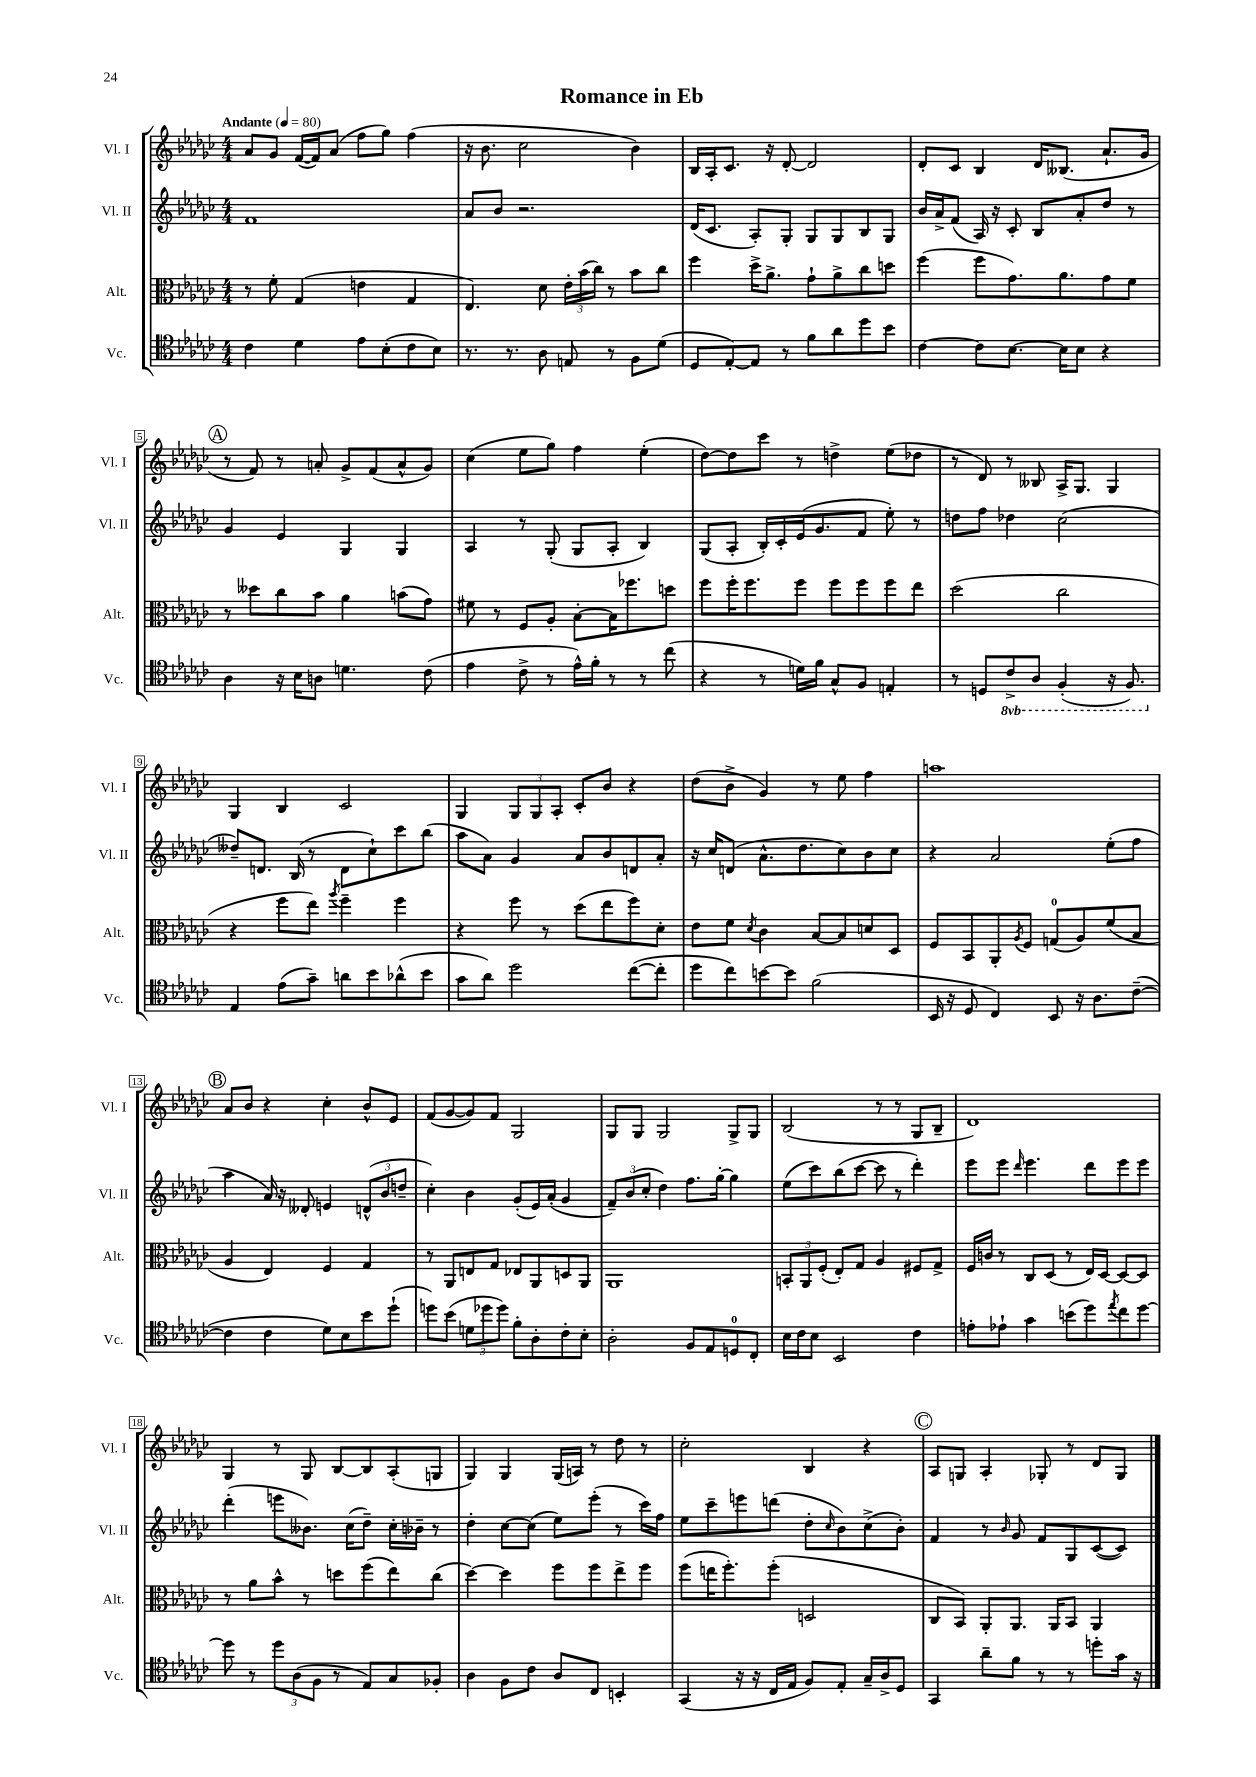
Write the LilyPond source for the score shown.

\header { title = "Romance in Eb" }
<<
\new StaffGroup <<
\new Staff = "s0" \with { instrumentName = "Vl. I" shortInstrumentName = "Vl. I" } {
    \clef treble \key ges \major \numericTimeSignature \time 4/4 \tempo "Andante" 4 = 80
    aes'8 ges'8 f'16~( f'16) aes'8( f''8 ges''8) f''4( |
    r16 bes'8. ces''2 bes'4) |
    bes16 aes16-. ces'8. r16 des'8~-. des'2 |
    des'8-. ces'8 bes4 des'16 beses8.( aes'8.-! ges'16 |
    \mark \markup { \circle "A" } r8 f'8) r8 a'8-. ges'8-> f'8( a'8-^ ges'8) |
    ces''4( ees''8 ges''8) f''4 ees''4-.( |
    des''8~) des''8 ces'''8 r8 d''4-> ees''8( des''8 |
    r8 des'8) r8 beses8 aes16-> ges8. ges4 |
    ges4 bes4 ces'2 |
    ges4 \tuplet 3/2 { ges8 ges8 aes8-. } ces'8-. bes'8 r4 |
    des''8( bes'8-> ges'4) r8 ees''8 f''4 |
    a''1 |
    \mark \markup { \circle "B" } aes'8 bes'8 r4 ces''4-. bes'8-^ ees'8 |
    f'8( ges'8~ ges'8) f'8 ges2 |
    ges8 ges8 ges2 ges8-> ges8 |
    bes2( r8 r8 ges8 bes8-- |
    des'1) |
    ges4 r8 ges8 bes8~ bes8 aes8-.( g8 |
    ges4) ges4 ges16( a16) r8 des''8 r8 |
    ces''2-. bes4 r4 |
    \mark \markup { \circle "C" } aes8 g8 aes4-. ges8-. r8 des'8 ges8 \bar "|." |
}
\new Staff = "s1" \with { instrumentName = "Vl. II" shortInstrumentName = "Vl. II" } {
    \clef treble \key ges \major \numericTimeSignature \time 4/4
    f'1 |
    aes'8 bes'8 r2. |
    des'16( ces'8. aes8-.) ges8-. ges8 ges8 bes8 ges8 |
    bes'16 aes'16-> f'8( aes16) r16 ces'8-. bes8 aes'8-. des''8 r8 |
    \mark \markup { \circle "A" } ges'4 ees'4 ges4 ges4 |
    aes4 r8 ges8-.( ges8 aes8-. bes4) |
    ges8( aes8-. bes16-.) ces'16-. ees'16( ges'8. f'8 ees''8-.) r8 |
    d''8 f''8 des''4 ces''2( |
    deses''8--) d'8. bes16( r8 d'8 ces''8-!) ces'''8 bes''8( |
    aes''8 aes'8) ges'4 aes'8 bes'8 d'8 aes'8-. |
    r16 ces''16 d'8( aes'8.-^ des''8. ces''8) bes'8 ces''8 |
    r4 aes'2 ees''8-.( f''8 |
    \mark \markup { \circle "B" } aes''4 aes'16) r16 deses'8-. e'4 \tuplet 3/2 { d'8-^( bes'8 d''8-- } |
    ces''4-.) bes'4 ges'8-.( ees'16) aes'16-.( ges'4 |
    \tuplet 3/2 { f'8--) bes'8( ces''8-. } des''4) f''8. ges''16~-. ges''4 |
    ees''8( ces'''8) bes''8( ces'''8~ ces'''8 r8 des'''4-.) |
    ees'''8 ees'''8 \grace { des'''16 } ees'''4. des'''8 ees'''8 ees'''8 |
    des'''4-.( e'''8 beses'8.) ces''16( des''8--) ces''16-. bes'16-- r8 |
    des''4-. ces''8~ ces''8( ees''8) ees'''8-.( r8 ces'''16) f''16 |
    ees''8 ces'''8-- e'''8 d'''8( des''8-. \grace { ces''16 } bes'8) ces''8->( bes'8-.) |
    \mark \markup { \circle "C" } f'4 r8 \grace { bes'16 } ges'8 f'8 ges8 ces'8~( ces'8) \bar "|." |
}
\new Staff = "s2" \with { instrumentName = "Alt." shortInstrumentName = "Alt." } {
    \clef alto \key ges \major \numericTimeSignature \time 4/4
    r8 f'8-. ges4( e'4 ges4 |
    ees4.) des'8 \tuplet 3/2 { ees'16-. bes'16( ces''16) } r8 bes'8 ces''8 |
    f''4 des''16-> aes'8.-> ges'8-! aes'8-> ces''8 d''8 |
    f''4( f''8 ges'8.) aes'8. ges'8 f'8 |
    \mark \markup { \circle "A" } r8 deses''8 ces''8 bes'8 aes'4 b'8( ges'8) |
    fis'8 r8 f8 aes8-. bes8~-. bes16 fes''8. d''8 |
    f''8 f''16-. f''8. f''8 f''8 f''8 f''8 ees''8 |
    des''2( ces''2 |
    r4 f''8 ees''8) \acciaccatura { aes''8 } f''4-- f''4 |
    r4 f''8 r8 des''8( ees''8 f''8) des'8-. |
    ees'8 f'8 \acciaccatura { des'8 } ces'4 bes8~ bes8 d'8 des8 |
    f8 bes,8 aes,8-. \acciaccatura { aes8 } f8 g8-0( aes8) f'8( bes8 |
    \mark \markup { \circle "B" } aes4 ees4) f4 ges4 |
    r8 aes,8 e8 ges8 ees8 aes,8 d8 aes,8 |
    aes,1 |
    \tuplet 3/2 { b,8-. aes,8 f8-.( } ees8-.) ges8 aes4 fis8 ges8-> |
    f16 c'16 r8 ces8 des8( r8 ees16) des16~ des8~ des8 |
    r8 aes'8 bes'8-^ r8 d''8 f''8( ees''8) ces''8( |
    des''4~) des''4 f''8 f''8 ees''8-> f''8 |
    f''8( e''16 f''8.-.) f''8-.( d2 |
    \mark \markup { \circle "C" } ces8 bes,8) aes,8-. aes,8. aes,16 bes,8 aes,4 \bar "|." |
}
\new Staff = "s3" \with { instrumentName = "Vc." shortInstrumentName = "Vc." } {
    \clef tenor \key ges \major \numericTimeSignature \time 4/4 \set Staff.ottavationMarkups = #ottavation-simple-ordinals
    ces'4 des'4 ees'8 bes8-.( ces'8 bes8) |
    r8. r8. aes8 e8 r8 f8 des'8( |
    des8 ees8~-.) ees8 r8 f'8 aes'8 des''8 bes'8 |
    ces'4~ ces'8 bes8.~ bes16 bes8 r4 |
    \mark \markup { \circle "A" } aes4 r16 bes16 a8 d'4. ces'8( |
    ees'4 ces'8-> r8 ees'16-^) f'16-. r8 r8 ces''8( |
    r4 r8 d'16) f'16 ges8-^ f8 e4-. |
    r8 d8 \ottava #-1 ces8-> aes,8 f,4-.( r16 f,8.) \ottava #0 |
    ees4 ees'8( ges'8--) a'8 bes'8 aes'8-^( bes'8 |
    ges'8 aes'8) des''2 ces''8~( ces''8-. |
    des''8 ces''8) b'8~ b'8 f'2( |
    bes,16 r16 des8 ces4) bes,8 r16 aes8. ces'8~--( |
    \mark \markup { \circle "B" } ces'4 ces'4 des'8) bes8 bes'8 des''8-!( |
    d''8) bes'8( \tuplet 3/2 { d'8 des''8 des''8) } f'8-. aes8-. ces'8-. bes8-. |
    aes2-. f8 ees8 d8-0 ces8-. |
    bes16 ces'16 bes8 bes,2 ces'4 |
    e'8-. ees'8-! ges'4 b'8( des''8) \acciaccatura { ees''8 } ces''8 des''8~ |
    des''8 r8 \tuplet 3/2 { des''8 aes8( f8 } r8 ees8) ges8 fes8-. |
    aes4 f8 ces'8 aes8 ces8 b,4-. |
    ges,4( r16 r16 ces16 ees16 f8) ees8-. ges16-- aes16-> des8 |
    \mark \markup { \circle "C" } ges,4 aes'8-- f'8 r8 r8 d''8-. ges'16 r16 \bar "|." |
}
>>
>>
\layout { \context { \Score \override BarNumber.stencil = #(make-stencil-boxer 0.1 0.3 ly:text-interface::print) } }
